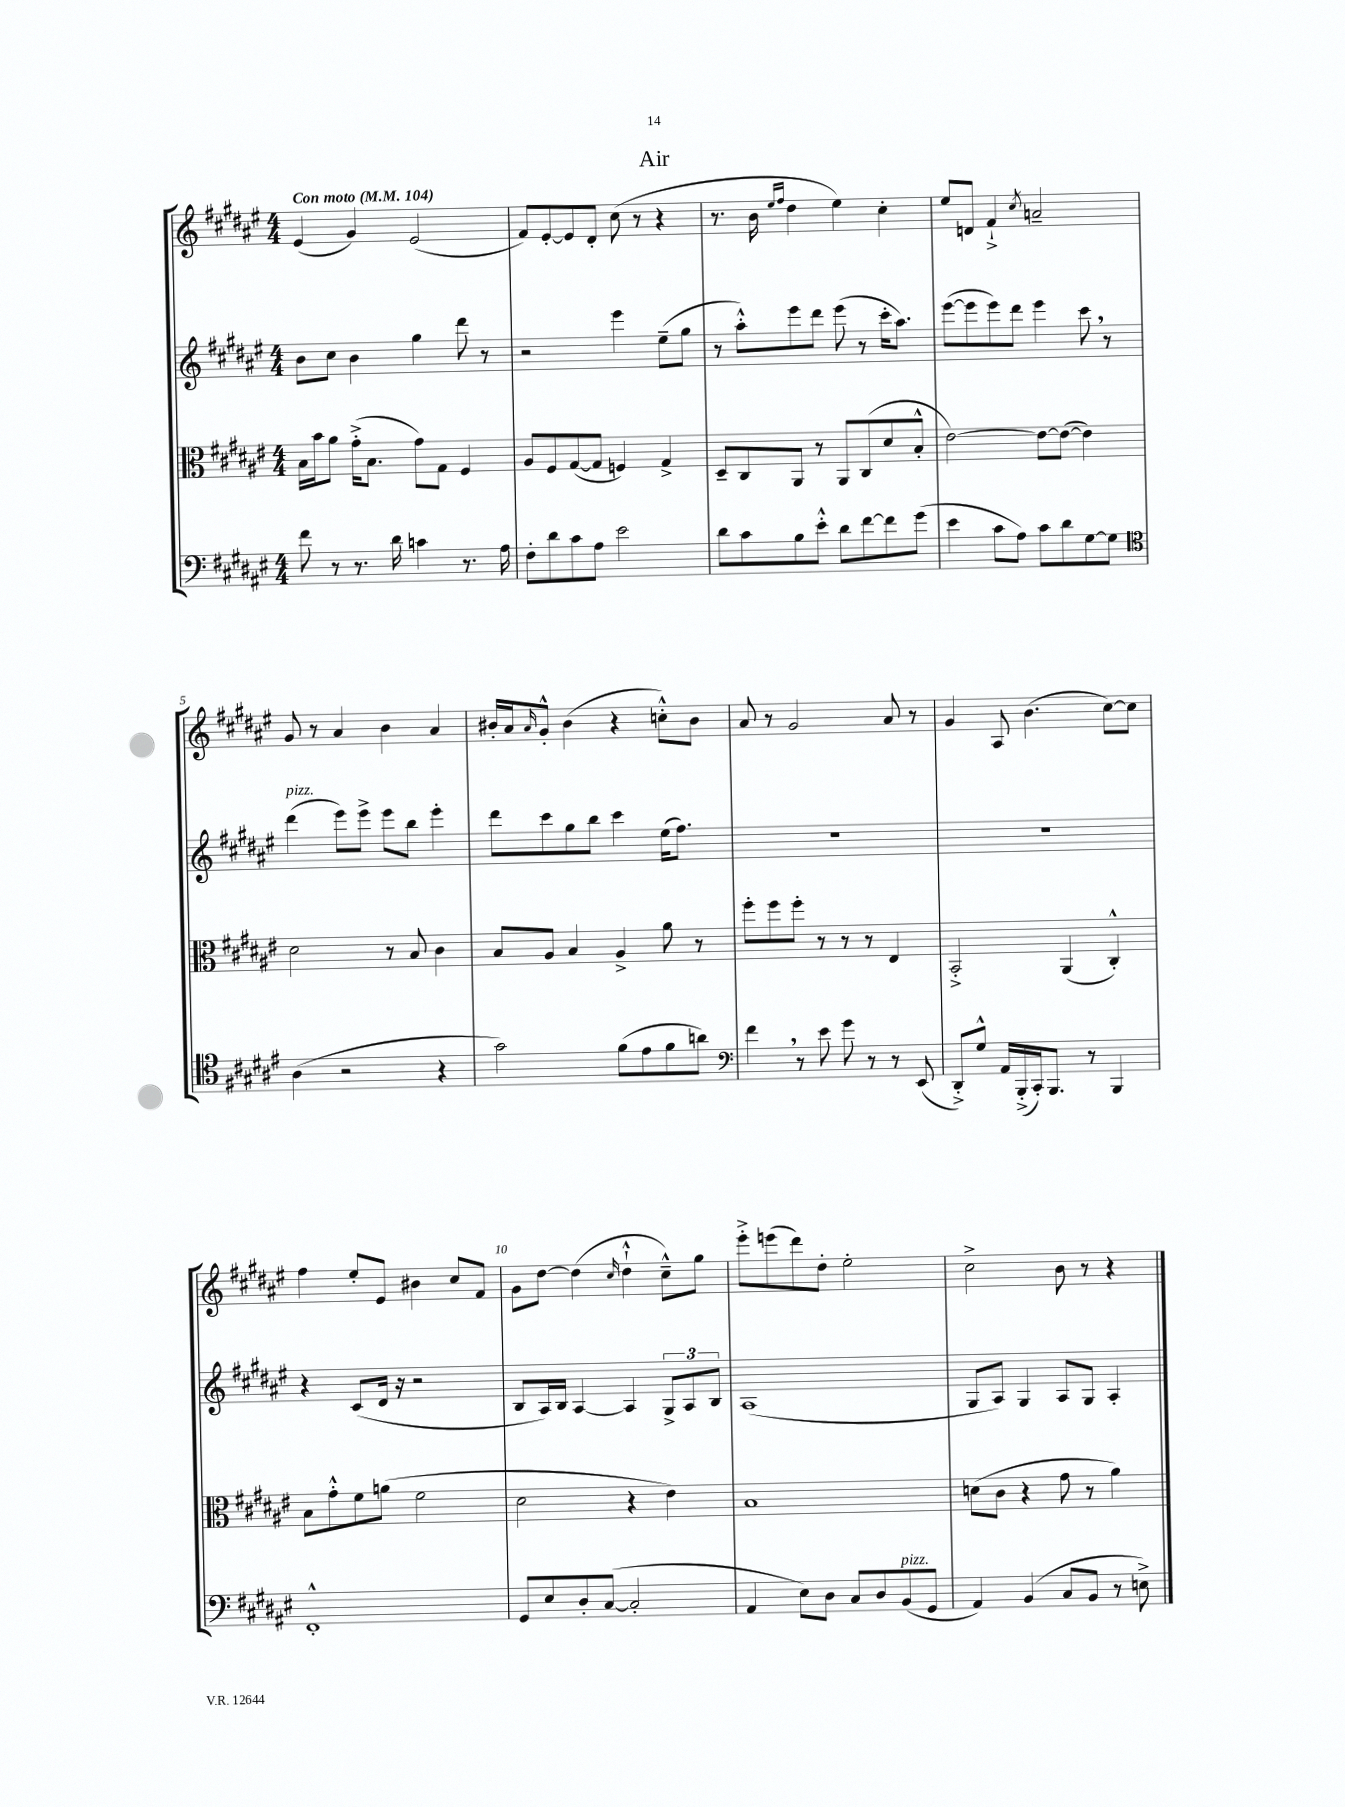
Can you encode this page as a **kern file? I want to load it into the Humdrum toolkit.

**kern	**kern	**kern	**kern
*staff4	*staff3	*staff2	*staff1
*clefF4	*clefC3	*clefG2	*clefG2
*k[f#c#g#d#a#e#]	*k[f#c#g#d#a#e#]	*k[f#c#g#d#a#e#]	*k[f#c#g#d#a#e#]
*M4/4	*M4/4	*M4/4	*M4/4
*MM104	*MM104	*MM104	*MM104
8f#	16B	8b	(4e#
.	16b	.	.
8r	8a#	8cc#	.
8.r	(16g#'^	4b	4g#)
.	8.B	.	.
16d#	.	.	.
4c	8g#)	4gg#	(2e#
.	8G#	.	.
8.r	4F#	8ddd#	.
.	.	8r	.
16A#	.	.	.
=	=	=	=
8F#'	8A#	2r	8f#)
8d#	8F#	.	[8e#'
8c#	([8G#	.	8e#]
8A#	8G#]	.	8d#'
2e#	4F)	4eee#	(8cc#
.	.	.	8r
.	4G#^	(8ee#~	4r
.	.	8gg#	.
=	=	=	=
8d#	8D#~	8r	8.r
8c#	8C#	8aa#'^^)	.
.	.	.	16b
.	.	.	16qqee#
.	.	.	16qqff#
8B	8AA#	8eee#	4dd#
8e#'^^	8r	8ddd#	.
8d#	8AA#	(8eee#	4ee#)
[8f#	(8C#	8r	.
8f#]	8d#	16ccc#'	4cc#'
.	.	8.aa#)	.
(8g#	8B'^^	.	.
=	=	=	=
4e#	[2e#)	([8eee#	8ee#
.	.	8eee#]	8d
8c#	.	8eee#)	4f#`^
8A#)	.	8ddd#	.
.	.	.	8qcc#
8c#	8e#_	4eee#	2a~
8d#	(8e#_	.	.
[8G#	4e#])	8ccc#	.
8G#]	.	8r	.
=	=	=	=
*clefC4	*	*	*
(4A#	2d#	(4ddd#	8g#
.	.	.	8r
2r	.	8eee#)	4a#
.	.	8eee#^	.
.	8r	8eee#	4b
.	8B	8bb	.
4r	4c#	4eee#'	4a#
=	=	=	=
2g#)	8B	8ddd#	16b#'
.	.	.	16a#
.	.	.	16qqa#
.	8A#	8ccc#	8g#'^^
.	4B	8gg#	(4b#
.	.	8bb	.
(8f#	4A#^	4ccc#	4r
8e#	.	.	.
8f#	8a#	(16ee#	8cc'^^)
.	.	8.ff#)	.
8a)	8r	.	8b#
=	=	=	=
*clefF4	*	*	*
4f#	8ff#'	1r	8a#
.	8ff#	.	8r
8r	8ff#'	.	2g#
8e#	8r	.	.
8g#	8r	.	.
8r	8r	.	.
8r	4E#	.	8a#
(8EE#	.	.	8r
=	=	=	=
8DD#'^)	2BB'^	1r	4g#
8G#^^	.	.	.
16AA#	.	.	8A#
(16BBB'^	.	.	.
16CC#')	.	.	(4.b
8.BBB	.	.	.
.	(4AA#	.	.
8r	.	.	.
4BBB	4C#'^^)	.	[8cc#)
.	.	.	8cc#]
=	=	=	=
1FF#'^^	8B	4r	4ff#
.	8g#'^^	.	.
.	8f#	(8c#	8ee#'
.	(8a	16d#	8e#
.	.	16r	.
.	2f#	2r	4b#
.	.	.	8cc#
.	.	.	8f#
=	=	=	=
8GG#	2d#	8B	8g#
8E#	.	16A#)	[8dd#
.	.	16B	.
8D#'	.	[4A#	(4dd#]
([8C#	.	.	.
.	.	.	16qqcc#
2C#']	4r	4A#]	4dd#`^^
.	4e#)	12G#^	8cc#~^^)
.	.	12A#	.
.	.	.	8gg#
.	.	12B	.
=	=	=	=
4AA#	1B	(1A#	8eee#'^
.	.	.	(8eee
8E#)	.	.	8ddd#)
8D#	.	.	8dd#'
8C#	.	.	2ee#'
8D#	.	.	.
(8BB	.	.	.
8GG#	.	.	.
=	=	=	=
4AA#)	(8d	8G#	2cc#^
.	8c#	8A#)	.
(4BB	4r	4G#	.
8C#	8g#	8A#	8b
8BB	8r	8G#	8r
8r	4a#)	4A#'	4r
8E^)	.	.	.
==	==	==	==
*-	*-	*-	*-
